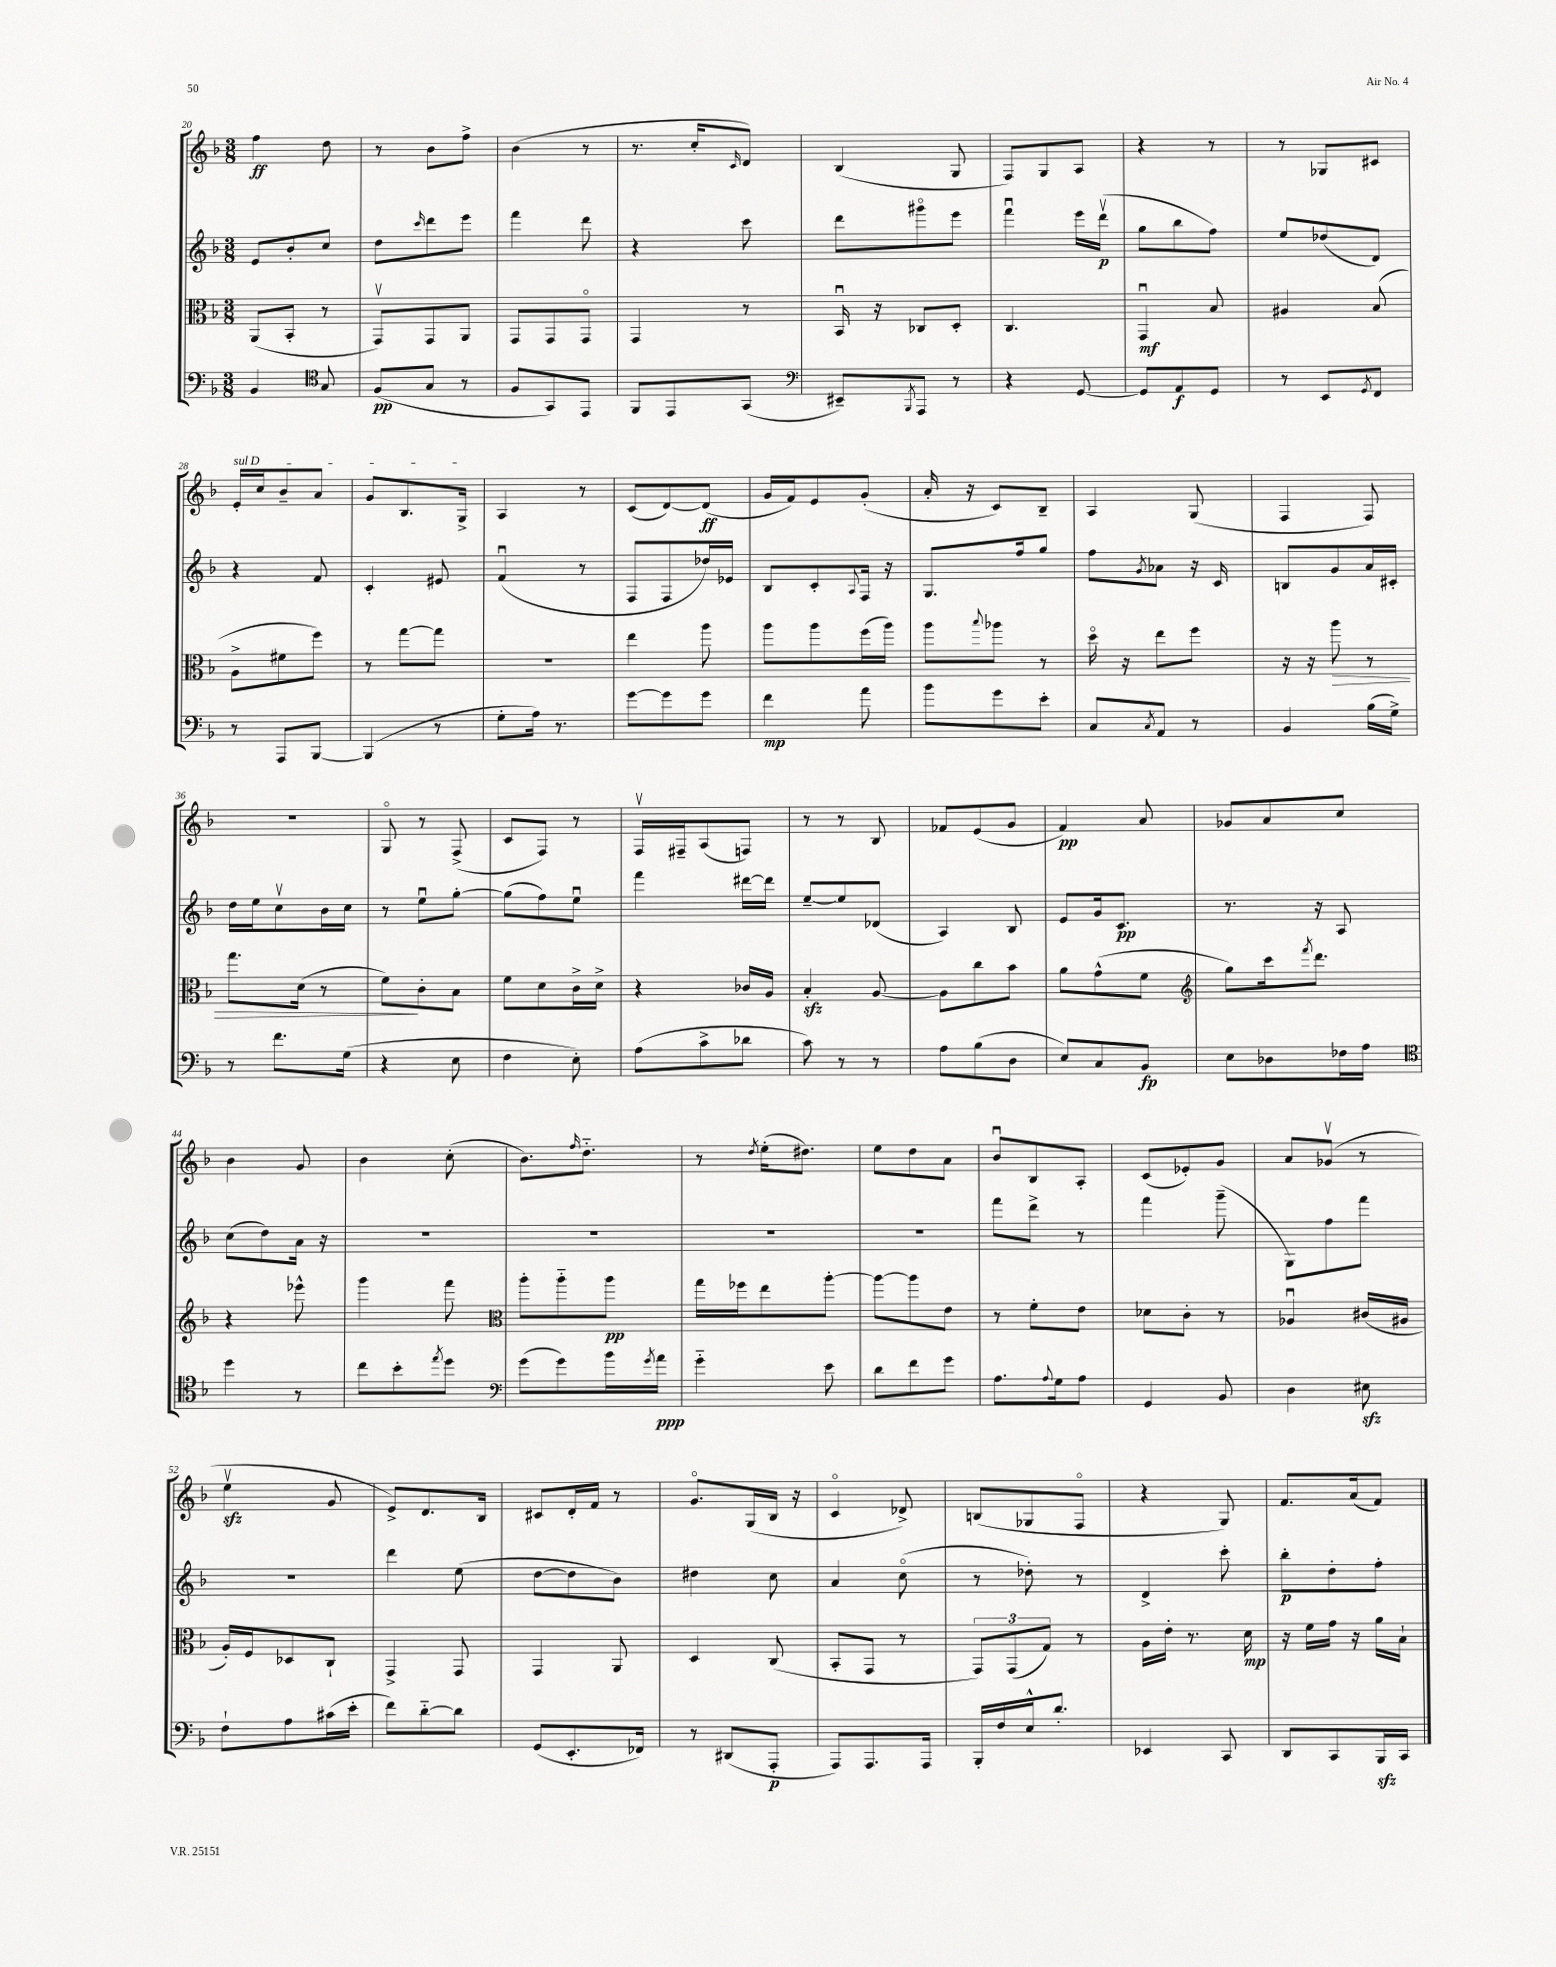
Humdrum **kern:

**kern	**dynam	**kern	**dynam	**kern	**dynam	**kern	**dynam
*part4	*part4	*part3	*part3	*part2	*part2	*part1	*part1
*staff4	*staff4	*staff3	*staff3	*staff2	*staff2	*staff1	*staff1
*clefF4	*	*clefC3	*	*clefG2	*	*clefG2	*
*k[b-]	*	*k[b-]	*	*k[b-]	*	*k[b-]	*
*M3/8	*	*M3/8	*	*M3/8	*	*M3/8	*
=20	=20	=20	=20	=20	=20	=20	=20
4BB-/	.	(8AA/L	.	8e/L	.	4ff\	ff
.	.	8BB-'/J	.	8b-'/	.	.	.
*clefC4	*	*	*	*	*	*	*
8G/	.	8r	.	8cc/J	.	8dd\	.
=21	=21	=21	=21	=21	=21	=21	=21
(8F/L	pp	8GGv/L)	.	8dd\L	.	8r	.
.	.	.	.	16qqccc/	.	.	.
8G/J	.	8GG/	.	8ddd\	.	8b-\L	.
8r	.	8AA/J	.	8eee\J	.	8ff^\J	.
=22	=22	=22	=22	=22	=22	=22	=22
8F/L	.	8GG/L	.	4fff\	.	(4b-\	.
8GG/)	.	8GG/	.	.	.	.	.
8EE/J	.	8GG/J	.	8ddd\	.	8r	.
=23	=23	=23	=23	=23	=23	=23	=23
8FF/L	.	4GG/	.	4r	.	8.r	.
8EE/	.	.	.	.	.	.	.
.	.	.	.	.	.	16cc'/KL	.
.	.	.	.	.	.	16qqc/	.
(8GG/J	.	8r	.	8ccc\	.	8d/J)	.
=24	=24	=24	=24	=24	=24	=24	=24
*clefF4	*	*	*	*	*	*	*
8EE#X~/L)	.	16BB-u/	.	8ddd\L	.	(4B-/	.
.	.	16r	.	.	.	.	.
8qBBB-/	.	.	.	.	.	.	.
8AAA/J	.	8C-X/L	.	8ggg#X\	.	.	.
8r	.	8D'/J	.	8eee\J	.	8G/	.
=25	=25	=25	=25	=25	=25	=25	=25
4r	.	4.C/	.	4fffu\	.	8F/L)	.
.	.	.	.	.	.	8G/	.
[8GG/	.	.	.	16eee\LL	.	8A/J	.
.	.	.	.	(16dddv\JJ	p	.	.
=26	=26	=26	=26	=26	=26	=26	=26
8GG/L]	.	4GGu/	mf	8gg\L	.	4r	.
8AA/	f	.	.	8bb-\	.	.	.
8GG/J	.	8B-/	.	8ff\J)	.	8r	.
=27	=27	=27	=27	=27	=27	=27	=27
8r	.	4A#X/	.	8ee/L	.	8r	.
8EE/L	.	.	.	(8dd-X/	.	8G-X/L	.
8qGG/	.	.	.	.	.	.	.
8FF/J	.	(8B-/	.	8d/J)	.	8c#X/J	.
!!LO:LB:g=z
=28	=28	=28	=28	=28	=28	=28	=28
!	!	!	!	!	!	!LO:TX:a:i:t=sul D	!
8r	.	8A^\L	.	4r	.	16e'/LL	.
.	.	.	.	.	.	16cc/J	.
8AAA/L	.	8f#X\	.	.	.	8b-~/	.
[8BBB-/J	.	8ff\J)	.	8f/	.	8a/J	.
=29	=29	=29	=29	=29	=29	=29	=29
(4BBB-/]	.	8r	.	4c'/	.	8g/L	.
.	.	[8gg\L	.	.	.	8.B-/	.
8r	.	8gg\J]	.	8e#X/	.	.	.
.	.	.	.	.	.	16G^/Jk	.
=30	=30	=30	=30	=30	=30	=30	=30
8G'\L	.	4.r	.	(4fu/	.	4A/	.
16A\Jk)	.	.	.	.	.	.	.
8.r	.	.	.	.	.	.	.
.	.	.	.	8r	.	8r	.
=31	=31	=31	=31	=31	=31	=31	=31
[8g\L	.	4ee\	.	8F/L	.	(8c/L	.
8g\]	.	.	.	8F/	.	[8d/)	.
8g\J	.	8aa\	.	16dd-X/L)	.	(8d/J]	ff
.	.	.	.	16e-X/JJ	.	.	.
=32	=32	=32	=32	=32	=32	=32	=32
4f\	mp	8aa\L	.	8B-/L	.	16g/LL	.
.	.	.	.	.	.	16f/J)	.
.	.	8aa\	.	8c'/	.	8e/	.
.	.	.	.	8qqA/	.	.	.
8a\	.	(16ff\L	.	16F/Jk	.	(8g'/J	.
.	.	16aa\JJ)	.	16r	.	.	.
=33	=33	=33	=33	=33	=33	=33	=33
8b-\L	.	8aa\L	.	8.G/L	.	16a'/	.
.	.	.	.	.	.	16r	.
.	.	8qqbb-/	.	.	.	.	.
8g\	.	8aa-X\J	.	.	.	8c/L)	.
.	.	.	.	16ff/k	.	.	.
8e'\J	.	8r	.	8gg/J	.	8B-~/J	.
=34	=34	=34	=34	=34	=34	=34	=34
8C/L	.	16dd\	.	8ff\L	.	4A/	.
.	.	16r	.	.	.	.	.
8qC/	.	.	.	8qg/	.	.	.
8AA/J	.	8ee\L	.	8a-X\J	.	.	.
8r	.	8ff\J	.	16r	.	(8G/	.
.	.	.	.	16c/	.	.	.
=35	=35	=35	=35	=35	=35	=35	=35
4BB-/	.	16r	.	8Bn/L	.	4F/	.
.	.	16r	.	.	.	.	.
!	!	!	!LO:HP:b	!	!	!	!
.	.	8aa\	>	8g/	.	.	.
(16B-\LL	.	8r	.	16a/L	.	8F/)	.
16G^\JJ)	.	.	.	16c#X'/JJ	.	.	.
!!LO:LB:g=z
=36	=36	=36	=36	=36	=36	=36	=36
8r	.	8.gg\L	.	16dd\LL	.	4.r	.
.	.	.	.	16ee\J	.	.	.
8.f\L	.	.	.	8ccv\	.	.	.
.	.	(16d\Jk	.	.	.	.	.
.	.	8r	.	16b-\L	.	.	.
(16G\Jk	.	.	.	16cc\JJ	.	.	.
=37	=37	=37	=37	=37	=37	=37	=37
4r	.	8f\L)	.	8r	.	8G/	.
.	.	8c'\	]	8eeu\L	.	8r	.
8E\	.	8B-\J	.	[8gg'\J	.	(8F^/	.
=38	=38	=38	=38	=38	=38	=38	=38
4F\	.	8f\L	.	(8gg\L]	.	8c/L	.
.	.	8d\	.	8ff\)	.	8F/J)	.
8E'\)	.	16c^\L	.	8eeu\J	.	8r	.
.	.	16d^\JJ	.	.	.	.	.
=39	=39	=39	=39	=39	=39	=39	=39
(8A\L	.	4r	.	4fff\	.	16Fv/LL	.
.	.	.	.	.	.	16F#X~/J	.
8c^\	.	.	.	.	.	(8A/	.
8d-X\J	.	16c-X/LL	.	[16ddd#X\LL	.	8Fn/J)	.
.	.	16A/JJ	.	16ddd#\JJ]	.	.	.
=40	=40	=40	=40	=40	=40	=40	=40
8c\)	.	4B-zz'/	.	[8ee~/L	.	8r	.
8r	.	.	.	8ee/]	.	8r	.
8r	.	[8A/	.	(8d-X/J	.	8B-/	.
=41	=41	=41	=41	=41	=41	=41	=41
8A\L	.	8A\L]	.	4A/)	.	8f-X/L	.
(8B-\	.	8cc\	.	.	.	(8e/	.
8D\J	.	8b-\J	.	8B-/	.	8g/J	.
=42	=42	=42	=42	=42	=42	=42	=42
8E/L)	.	8a\L	.	8e/L	.	4f/)	pp
8C/	.	(8g^^\	.	16g/k	.	.	.
.	.	.	.	8.c/J	pp	.	.
8BB-/J	fp	8f\J	.	.	.	8a/	.
=43	=43	=43	=43	=43	=43	=43	=43
*	*	*clefG2	*	*	*	*	*
8E\L	.	8gg\L)	.	8.r	.	8g-X/L	.
8D-X\	.	16ccc\k	.	.	.	8a/	.
.	.	8qfff/	.	.	.	.	.
.	.	8.ddd\J	.	16r	.	.	.
16F-X\L	.	.	.	8A/	.	8cc/J	.
16A\JJ	.	.	.	.	.	.	.
!!LO:LB:g=z
=44	=44	=44	=44	=44	=44	=44	=44
*clefC4	*	*	*	*	*	*	*
4dd\	.	4r	.	(8cc\L	.	4b-\	.
.	.	.	.	8dd\)	.	.	.
8r	.	8eee-X^^\	.	16a\Jk	.	8g/	.
.	.	.	.	16r	.	.	.
=45	=45	=45	=45	=45	=45	=45	=45
8cc\L	.	4ggg\	.	4.r	.	4b-\	.
8b-'\	.	.	.	.	.	.	.
8qee/	.	.	.	.	.	.	.
8dd\J	.	8fff\	.	.	.	(8cc'\	.
=46	=46	=46	=46	=46	=46	=46	=46
*clefF4	*	*clefC3	*	*	*	*	*
(8g\L	.	8aa'\L	.	4.r	.	8.b-\L)	.
8g\)	.	8aa\	.	.	.	.	.
.	.	.	.	.	.	16qqff/	.
.	.	.	.	.	.	8.dd\J	.
16b-\L	.	8aa\J	pp	.	.	.	.
8qg/	.	.	.	.	.	.	.
16a\JJ	ppp	.	.	.	.	.	.
=47	=47	=47	=47	=47	=47	=47	=47
4g\	.	16gg\LL	.	4.r	.	8r	.
.	.	16ff-X\J	.	.	.	.	.
.	.	.	.	.	.	8qdd/	.
.	.	8ee\	.	.	.	(16ee'\KL	.
.	.	.	.	.	.	8.dd#X\J)	.
8e\	.	[8aa'\J	.	.	.	.	.
=48	=48	=48	=48	=48	=48	=48	=48
8d\L	.	8aa\L_	.	4.r	.	8ee\L	.
8f\	.	8aa\]	.	.	.	8dd\	.
8g\J	.	8e\J	.	.	.	8a\J	.
=49	=49	=49	=49	=49	=49	=49	=49
8.A\L	.	8r	.	8fff\L	.	8b-u/L	.
.	.	8f'\L	.	8ddd^\J	.	8B-/	.
8qqA/	.	.	.	.	.	.	.
16G\k	.	.	.	.	.	.	.
8A\J	.	8e\J	.	8r	.	8A'/J	.
=50	=50	=50	=50	=50	=50	=50	=50
4GG/	.	8d-X\L	.	4fff\	.	(8c/L	.
.	.	8c'\J	.	.	.	8e-X'/)	.
8BB-/	.	8r	.	(8ggg~\	.	8g/J	.
=51	=51	=51	=51	=51	=51	=51	=51
4D\	.	4A-Xu/	.	8G\L)	.	8a/L	.
.	.	.	.	8ff\	.	(8g-Xv/J	.
8E#Xzz\	.	(16c#X/LL	.	8fff\J	.	8r	.
.	.	16A#X/JJ	.	.	.	.	.
!!LO:LB:g=z
=52	=52	=52	=52	=52	=52	=52	=52
8F`\L	.	16A'/LL)	.	4.r	.	4eezzv\	.
.	.	16F/J	.	.	.	.	.
8A\	.	8D-X/	.	.	.	.	.
(16c#X\L	.	8C`/J	.	.	.	8g/	.
16e'\JJ	.	.	.	.	.	.	.
=53	=53	=53	=53	=53	=53	=53	=53
8f\L)	.	4GG^/	.	4ddd\	.	8e^/L)	.
[8d\	.	.	.	.	.	8.d/	.
8d\J]	.	8GG/	.	(8ee\	.	.	.
.	.	.	.	.	.	16B-/Jk	.
=54	=54	=54	=54	=54	=54	=54	=54
(8GG/L	.	4GG/	.	[8dd\L	.	8c#X/L	.
8.EE'/	.	.	.	8dd\]	.	16d'/L	.
.	.	.	.	.	.	16f/JJ	.
.	.	8AA/	.	8b-\J)	.	8r	.
16FF-X/Jk)	.	.	.	.	.	.	.
=55	=55	=55	=55	=55	=55	=55	=55
8r	.	4D/	.	4dd#X\	.	8.g/L	.
(8DD#X/L	.	.	.	.	.	.	.
.	.	.	.	.	.	(16G/L	.
8AAA'/J	p	(8C/	.	8cc\	.	16B-/JJ	.
.	.	.	.	.	.	16r	.
=56	=56	=56	=56	=56	=56	=56	=56
8AAA/L)	.	8BB-'/L	.	4a/	.	4c/	.
8.AAA/	.	8GG/J	.	.	.	.	.
.	.	8r	.	(8cc\	.	8d-X^/)	.
16AAA/Jk	.	.	.	.	.	.	.
=57	=57	=57	=57	=57	=57	=57	=57
16BBB-'/LL	.	12GG/L)	.	8r	.	(8Bn/L	.
16F/	.	.	.	.	.	.	.
.	.	(12GG/	.	.	.	.	.
16E^^/J	.	.	.	8dd-X'\)	.	8G-X/	.
.	.	12G/J)	.	.	.	.	.
8.d'/J	.	.	.	.	.	.	.
.	.	8r	.	8r	.	8F/J	.
=58	=58	=58	=58	=58	=58	=58	=58
4EE-X/	.	16A\LL	.	4d^/	.	4r	.
.	.	16e'\JJ	.	.	.	.	.
.	.	8.r	.	.	.	.	.
8CC/	.	.	.	8ccc'\	.	8G/)	.
.	.	16d\	mp	.	.	.	.
=59	=59	=59	=59	=59	=59	=59	=59
8DD/L	.	16r	.	8bb-'\L	p	8.f/L	.
.	.	16f\LL	.	.	.	.	.
8CC/	.	16g\JJ	.	8dd'\	.	.	.
.	.	16r	.	.	.	(16a/k	.
16BBB-zz/L	.	16a\LL	.	8ff'\J	.	8f/J)	.
16CC/JJ	.	16B-`\JJ	.	.	.	.	.
==	==	==	==	==	==	==	==
*-	*-	*-	*-	*-	*-	*-	*-
